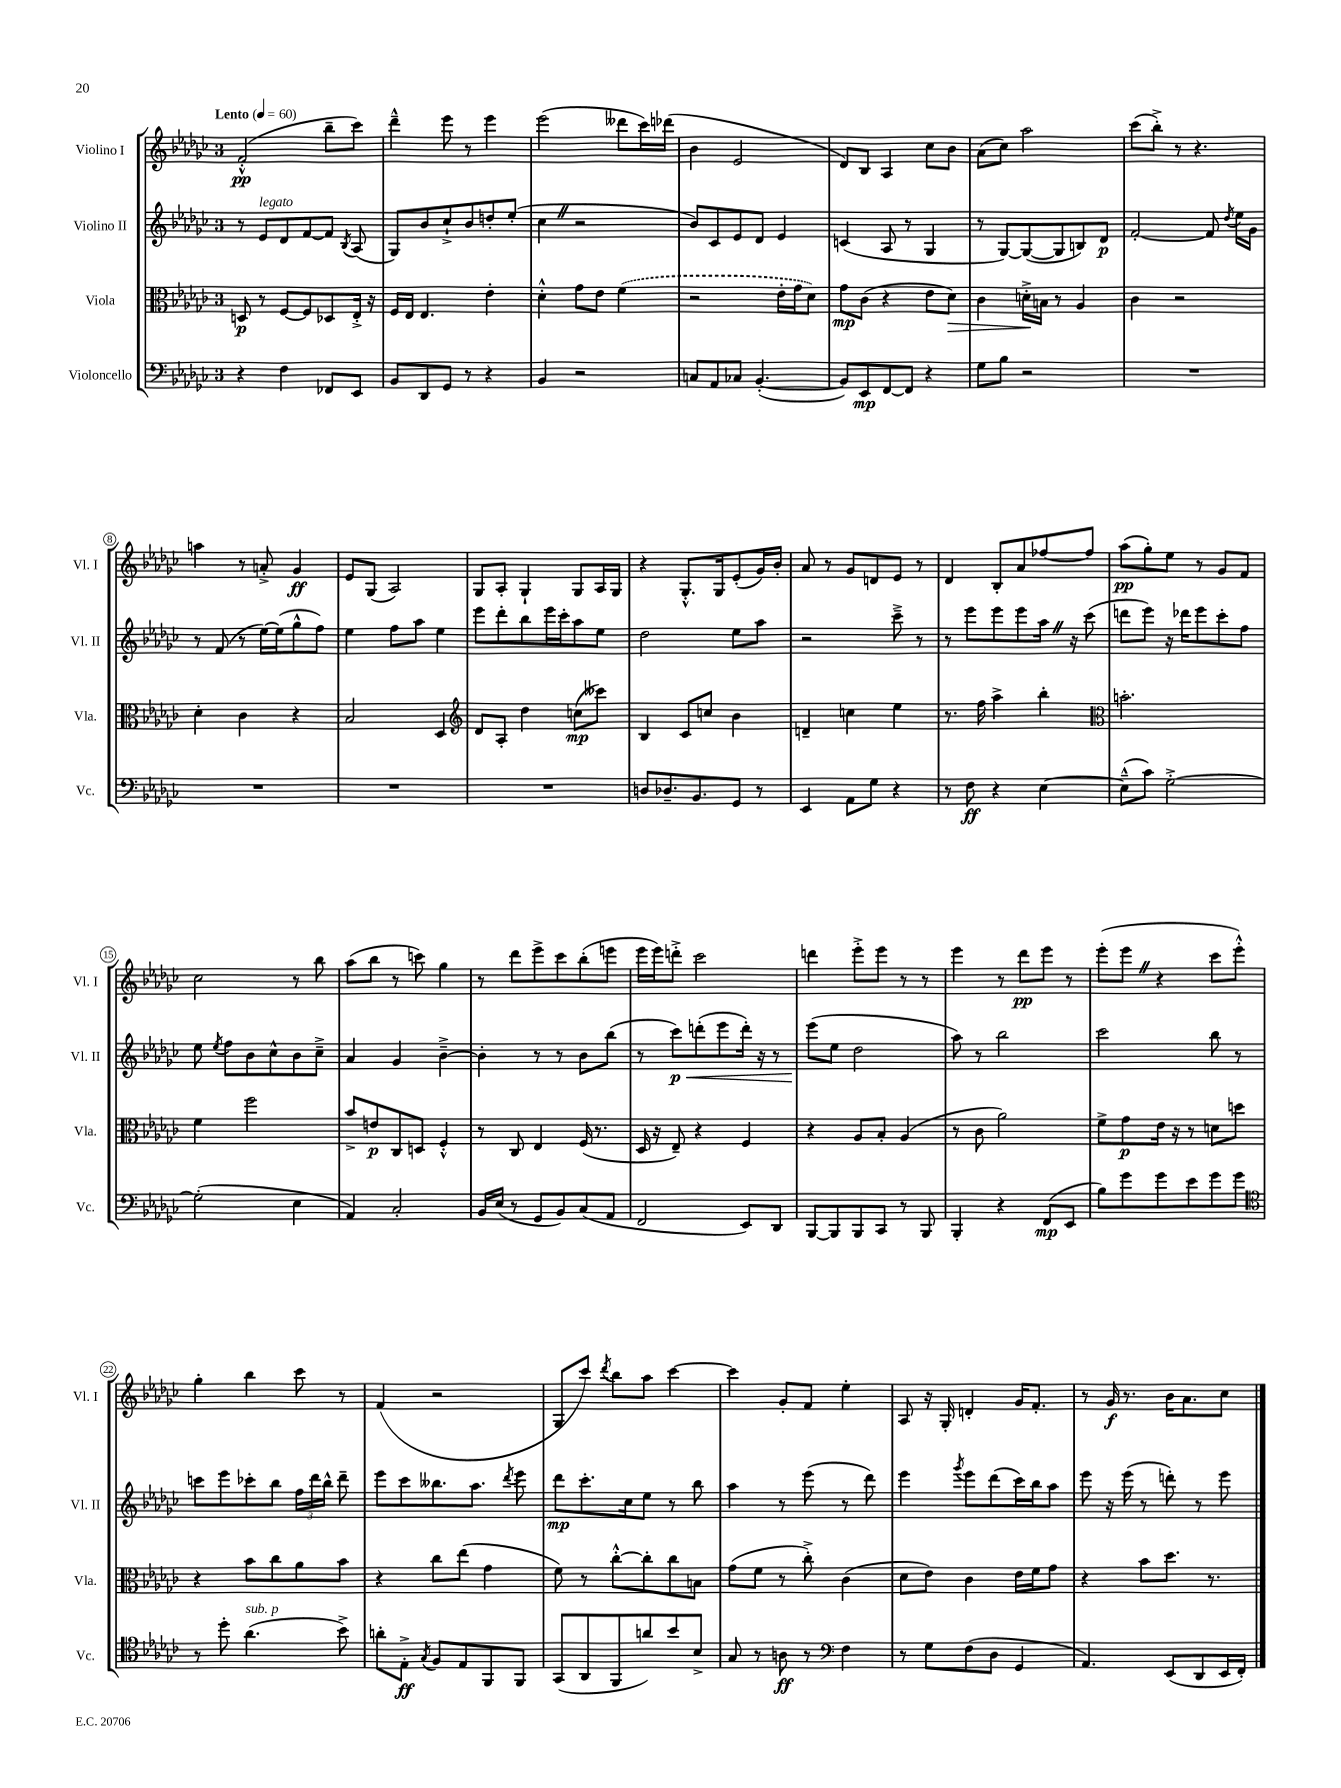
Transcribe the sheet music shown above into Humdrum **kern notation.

**kern	**kern	**kern	**kern
*staff4	*staff3	*staff2	*staff1
*clefF4	*clefC3	*clefG2	*clefG2
*k[b-e-a-d-g-c-]	*k[b-e-a-d-g-c-]	*k[b-e-a-d-g-c-]	*k[b-e-a-d-g-c-]
*M3/4	*M3/4	*M3/4	*M3/4
*MM60	*MM60	*MM60	*MM60
4r	8D	8r	(2f'^^
.	8r	8e-	.
4F	[8F	8d-	.
.	8F]	[8f	.
8FF-	8D-	8f]	8bb-~
.	.	8qB-	.
8EE-	16E-'^	(8A-	8ccc-)
.	16r	.	.
=	=	=	=
8BB-	16F	8G-)	4ddd-~^^
.	16E-	.	.
8DD-	4.E-	8b-	.
8GG-	.	8cc-`^	8eee-
8r	.	8b-	8r
4r	4e-'	8dd'	4eee-
.	.	(8ee-'	.
=	=	=	=
4BB-	4d-'^^	4cc-	(2eee-
2r	8g-	2r	.
.	8e-	.	.
.	(4f	.	8ddd--
.	.	.	16ccc-)
.	.	.	(16ddd-
=	=	=	=
8C	2r	8b-)	4b-
8AA-	.	8c-	.
8C-	.	8e-	2e-
([4.BB-'	.	8d-	.
.	16e-'	4e-	.
.	16g-	.	.
.	8d-)	.	.
=	=	=	=
8BB-])	8g-	(4c	8d-)
8EE-	(8c-	.	8B-
[8FF	4r	8A-	4A-
8FF]	.	8r	.
4r	8e-	4G-	8cc-
.	8d-)	.	8b-
=	=	=	=
8G-	4c-	8r	(8a-
8B-	.	[8G-)	8cc-)
2r	16d'^	(8G-_	2aa-
.	16B	.	.
.	8r	8G-]	.
.	4A-	8B)	.
.	.	8d-	.
=	=	=	=
2.r	4c-	[2f'	(8ccc-
.	.	.	8bb-'^)
.	2r	.	8r
.	.	.	4.r
.	.	8f]	.
.	.	8qdd-	.
.	.	16ee-	.
.	.	16g-	.
=	=	=	=
2.r	4d-'	8r	4aa
.	.	(8f	.
.	4c-	8r	8r
.	.	[16ee-)	8a'^
.	.	(16ee-]	.
.	4r	8gg-^^	4g-
.	.	8ff)	.
=	=	=	=
2.r	2B-	4ee-	8e-
.	.	.	(8G-
.	.	8ff	2A-)
.	.	8aa-	.
.	4D-	4ee-	.
=	=	=	=
*	*clefG2	*	*
2.r	8d-	8eee-	8G-
.	8A-'	8ddd-'	8A-'
.	4dd-	8bb-	4G-`
.	.	16eee-	.
.	.	16ccc-'	.
.	(8cc	8aa-	8G-
.	8ccc--)	8ee-	16A-
.	.	.	16G-
=	=	=	=
8D	4B-	2dd-	4r
8.D-~	.	.	.
.	8c-	.	8.G-'^^
8.BB-	.	.	.
.	8cc	.	.
.	.	.	16G-
8GG-	4b-	8ee-	(8e-'
8r	.	8aa-	16g-)
.	.	.	16b-'
=	=	=	=
4EE-	4d~	2r	8a-
.	.	.	8r
8AA-	4cc	.	8g-
8G-	.	.	8d
4r	4ee-	8ccc-~^	8e-
.	.	8r	8r
=	=	=	=
8r	8.r	8r	4d-
8F	.	8eee-	.
.	16ff	.	.
4r	4aa-^	8eee-	8B-'
.	.	8eee-	8a-
[4E-	4bb-'	16aa-	[8ff-
.	.	16r	.
.	.	(8ccc-	8ff-]
=	=	=	=
*	*clefC3	*	*
(8E-~^^]	2.b'	8ddd	(8aa-
8c-)	.	8eee-)	8gg-')
[2G-'^	.	16r	8ee-
.	.	16ddd-	.
.	.	8eee-	8r
.	.	8ccc-'	8g-
.	.	8ff	8f
=	=	=	=
(2G-']	4f	8ee-	2cc-
.	.	8qee-	.
.	.	8ff	.
.	2ff	8b-	.
.	.	8cc-^^	.
4E-	.	8b-	8r
.	.	8cc-~^	8bb-
=	=	=	=
4AA-)	8b-^	4a-	(8aa-
.	8e	.	8bb-
2C-'	8C-	4g-	8r
.	8D	.	8ccc)
.	4F'^^	[4b-~^	4gg-
=	=	=	=
16BB-	8r	4b-']	8r
(16E-	.	.	.
8r	8C-	.	8ddd-
8GG-	4E-	8r	8eee-^
8BB-)	.	8r	8ccc-
(8C-	(16F	8b-	(8bb-'
.	8.r	.	.
8AA-	.	(8bb-	8eee
=	=	=	=
2FF	16D-	8r	16eee-
.	16r	.	16eee-)
.	8E-~)	8ccc-)	8ddd'^
.	4r	(8ddd'	2ccc-
.	.	8eee-	.
8EE-)	4F	16ddd')	.
.	.	16r	.
8DD-	.	8r	.
=	=	=	=
[8BBB-	4r	(8eee-	4ddd
8BBB-]	.	8ee-	.
8BBB-	8A-	2dd-	8eee-'^
8CC-	8B-'	.	8eee-
8r	(4A-	.	8r
8BBB-	.	.	8r
=	=	=	=
4BBB-'	8r	8aa-)	4eee-
.	8c-	8r	.
4r	2a-)	2bb-	8r
.	.	.	8ddd-
(8FF	.	.	8eee-
8EE-	.	.	8r
=	=	=	=
8B-)	8f^	2ccc-	(8eee-'
8g-	8g-	.	8eee-
8g-	16e-	.	4r
.	16r	.	.
8e-	8r	.	.
8g-	8d	8bb-	8ccc-
8g-	8dd	8r	8eee-'^^)
=	=	=	=
*clefC4	*	*	*
8r	4r	8ccc	4gg-'
8dd-'	.	8eee-	.
(4.a-	8b-	8ccc-'	4bb-
.	8cc-	8bb-	.
.	8a-	24ff	8ccc-
.	.	24ddd-	.
.	.	24bb-^^	.
8b-^)	8b-	8ddd-~	8r
=	=	=	=
8a'	4r	8eee-	(4f
8E-'^	.	8ccc-	.
8qG-	.	.	.
8F	8cc-	8.bb--	2r
8E-	(8ee-	.	.
.	.	8.aa-	.
8FF	4g-	.	.
.	.	8qddd-	.
8FF	.	8eee-	.
=	=	=	=
(8GG-	8f)	8ddd-	8G-
8AA-	8r	8.ccc-'	8ccc-)
.	.	.	8qddd-
8FF	[8cc-'^^	.	8bb-
.	.	16cc-	.
8a)	8cc-']	8ee-	8aa-
8b-	8cc-	8r	[4ccc-
8B-^	8B	8bb-	.
=	=	=	=
8G-	(8g-	4aa-	4ccc-]
8r	8f	.	.
8A	8r	8r	8g-'
8r	8cc-'^)	(8eee-	8f
*clefF4	*	*	*
4F	(4c-	8r	4ee-'
.	.	8ddd-)	.
=	=	=	=
8r	8d-	4eee-	8A-
8G-	8e-)	.	16r
.	.	.	16G-'
.	.	8qggg-	.
(8F	4c-	8eee-	4d'
8D-	.	(8ddd-	.
4GG-	16e-	16ccc-)	16g-
.	16f	16bb-	8.f'
.	8g-	8aa-	.
=	=	=	=
4.AA-)	4r	8eee-	8r
.	.	16r	16g-
.	.	(16eee-	8.r
.	8b-	8r	.
(8EE-	8.dd-	8ddd')	16b-
.	.	.	8.a-
8DD-	.	8r	.
.	8.r	.	.
16EE-	.	8eee-	8cc-
16FF')	.	.	.
==	==	==	==
*-	*-	*-	*-
